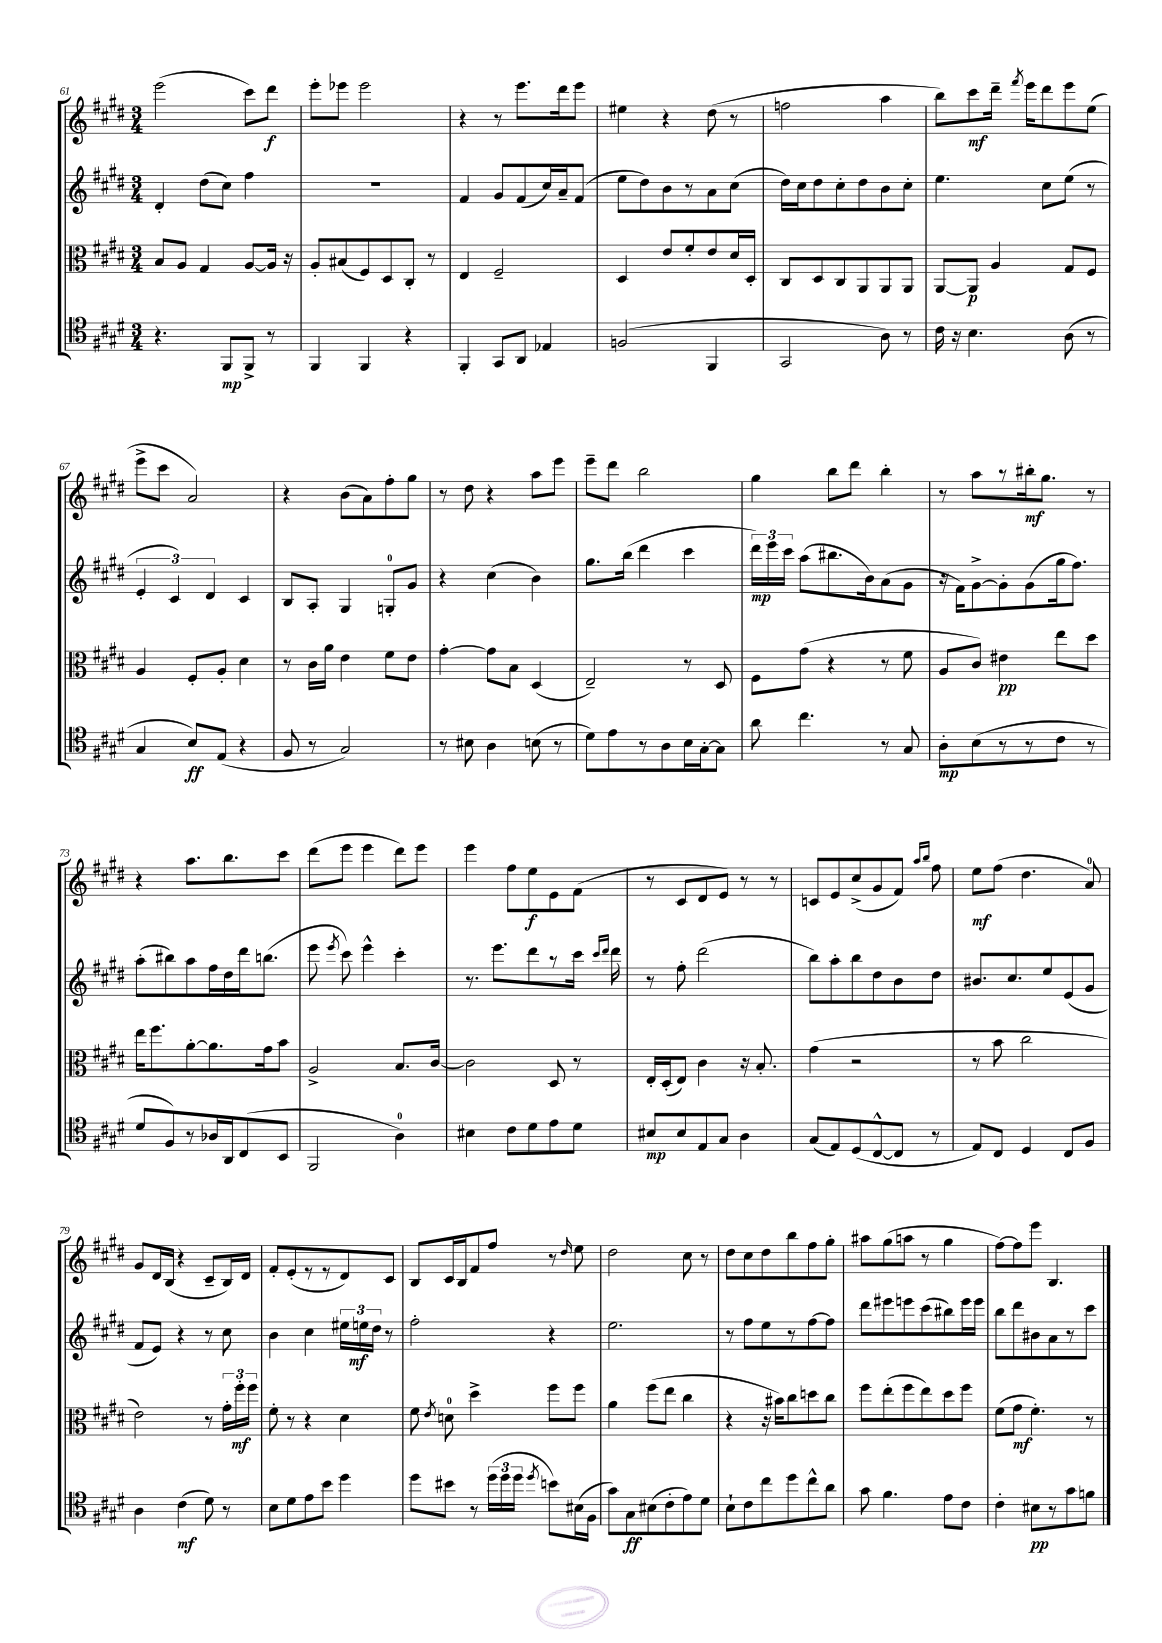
<<
\new StaffGroup <<
\new Staff = "s0" {
    \clef treble \key e \major \numericTimeSignature \time 3/4
    \autoBeamOff e'''2( cis'''8[) dis'''8]\f |
    e'''8[-. ees'''8] ees'''2 |
    r4 r8 e'''8.[ dis'''16 e'''8] |
    eis''4 r4 dis''8( r8 |
    f''2 a''4 |
    b''8[) cis'''8\mf dis'''16]-- \acciaccatura { fis'''8 } e'''16[ dis'''8 e'''8 e''8]( |
    e'''8[-> cis'''8] a'2) |
    r4 b'8[( a'8) fis''8-. gis''8] |
    r8 dis''8 r4 a''8[ e'''8] |
    e'''8[-- dis'''8] b''2 |
    gis''4 b''8[ dis'''8] b''4-. |
    r8 a''8[ r8 bis''16-.\mf gis''8.] r8 |
    r4 a''8.[ b''8. cis'''8] |
    dis'''8[( e'''8] e'''4 dis'''8[) e'''8] |
    e'''4 fis''8[ e''8\f e'8 fis'8]( |
    r8 cis'8[ dis'8 e'8]) r8 r8 |
    c'8[ e'8 cis''8->( gis'8 fis'8]) \grace { a''16[ b''16] } fis''8 |
    e''8[\mf fis''8]( dis''4. a'8-0) |
    gis'8[ dis'16 b16]( r4 cis'8[-- b16) dis'16] |
    fis'8[-. e'8-.( r8 r8 dis'8) cis'8] |
    b8[ cis'16 b16 fis'8 fis''8] r8 \grace { dis''16 } e''8 |
    dis''2 cis''8 r8 |
    dis''8[ cis''8 dis''8 b''8 fis''8 gis''8]-. |
    ais''8[ gis''8( a''8] r8 gis''4 |
    fis''8[~) fis''8 e'''8] b4. \bar "|." |
}
\new Staff = "s1" {
    \clef treble \key e \major \numericTimeSignature \time 3/4
    \autoBeamOff dis'4-. dis''8[( cis''8]) fis''4 |
    R2. |
    fis'4 gis'8[ fis'8( cis''16) a'16-- fis'8]( |
    e''8[ dis''8) b'8 r8 a'8 cis''8]( |
    dis''16[) cis''16 dis''8 cis''8-. dis''8 b'8 cis''8]-. |
    e''4. cis''8[ e''8]( r8 |
    \tuplet 3/2 { e'4-. cis'4) dis'4 } cis'4 |
    b8[ a8]-. gis4 g8[-0-. gis'8] |
    r4 cis''4( b'4) |
    gis''8.[ b''16]( dis'''4 cis'''4 |
    \tuplet 3/2 { dis'''16[\mp) e'''16 cis'''16] } a''8[( bis''8. b'16) a'8( gis'8] |
    r16 fis'16[) gis'8~-> gis'8-. gis'8( gis''16 fis''8.]) |
    a''8[-.( bis''8) a''8 fis''16 dis''16 dis'''16 b''8.]( |
    e'''8 \acciaccatura { e'''8 } cis'''8) e'''4-^ cis'''4-. |
    r8. e'''8.[ dis'''8 r8 cis'''16] \grace { cis'''16[ dis'''16] } dis'''16 |
    r8 fis''8-. dis'''2( |
    b''8[) a''8-. b''8 dis''8 b'8 dis''8] |
    bis'8.[ cis''8. e''8 e'8( gis'8] |
    fis'8[ e'8]) r4 r8 cis''8 |
    b'4 cis''4 \tuplet 3/2 { eis''16[ e''16\mf dis''16] } r8 |
    fis''2-. r4 |
    e''2. |
    r8 fis''8[ e''8 r8 fis''8~ fis''8] |
    dis'''8[ eis'''8 e'''8 cis'''8( bis''8) e'''16 e'''16] |
    b''8[ dis'''8 bis'8 a'8 r8 cis'''8] \bar "|." |
}
\new Staff = "s2" {
    \clef alto \key e \major \numericTimeSignature \time 3/4
    \autoBeamOff b8[ a8] gis4 a8[~ a16] r16 |
    a8[-. bis8( fis8) dis8 cis8]-. r8 |
    e4 fis2-- |
    dis4 e'8[ fis'8-. e'8 dis'16 dis16]-. |
    cis8[ dis8 cis8 a,8 a,8 a,8] |
    a,8[~ a,8]\p a4 gis8[ fis8] |
    a4 fis8[-. a8]-. dis'4 |
    r8 cis'16[ a'16] e'4 fis'8[ e'8] |
    gis'4~-. gis'8[ b8] dis4( |
    e2--) r8 dis8 |
    fis8[ gis'8]( r4 r8 fis'8 |
    a8[ cis'8]) eis'4\pp e''8[ dis''8] |
    e''16[ fis''8. a'8~-. a'8. gis'16 b'8] |
    a2-> b8.[ cis'16]~ |
    cis'2 dis8 r8 |
    e16[-. dis16-.( e8]) cis'4 r16 b8.-. |
    gis'4( r2 |
    r8 b'8 cis''2 |
    e'2) r8 \tuplet 3/2 { gis'16[-. fis''16-.\mf fis''16] } |
    fis'8-. r8 r4 dis'4 |
    fis'8 \acciaccatura { e'8 } d'8-0 dis''4-> fis''8[ fis''8] |
    a'4 fis''8[( e''8] cis''4 |
    r4 r16 bis'16[) cis''8 d''8 cis''8] |
    fis''8[ e''8-.( fis''8 e''8) dis''8 fis''8] |
    fis'8[( gis'8]\mf fis'4.-.) r8 \bar "|." |
}
\new Staff = "s3" {
    \clef tenor \key e \major \numericTimeSignature \time 3/4
    \autoBeamOff r4. fis,8[\mp fis,8]-> r8 |
    fis,4 fis,4 r4 |
    fis,4-. gis,8[ a,8] ees4 |
    f2( fis,4 |
    gis,2 a8) r8 |
    cis'16 r16 b4. a8( r8 |
    gis4 b8[\ff) e8]( r4 |
    fis8 r8 gis2) |
    r8 bis8 a4 b8( r8 |
    dis'8[) e'8 r8 a8 b16 gis16~-. gis8] |
    a'8 cis''4. r8 gis8 |
    a8[-.\mp b8( r8 r8 cis'8] r8 |
    dis'8[ fis8) r8 aes16 a,16 cis8( b,8] |
    fis,2 a4-0) |
    bis4 cis'8[ dis'8 e'8 dis'8] |
    bis8[\mp bis8 e8 gis8] a4 |
    gis8[( e8) dis8( cis8~-^ cis8] r8 |
    e8[) cis8] dis4 cis8[ fis8] |
    a4 cis'4\mf( dis'8) r8 |
    b8[ dis'8 e'8 b'8] dis''4 |
    dis''8[ bis'8] r8 \tuplet 3/2 { dis''16[( dis''16 dis''16] } \acciaccatura { dis''8 } b'8[) bis16( fis16] |
    gis'8[) gis8\ff bis8( cis'8-. e'8) dis'8] |
    b8[-! cis'8 cis''8 dis''8 cis''8-^ a'8] |
    gis'8 fis'4. e'8[ cis'8] |
    cis'4-. bis8[\pp r8 gis'8 f'8] \bar "|." |
}
>>
>>
\layout { \context { \Score currentBarNumber = #61 } }
